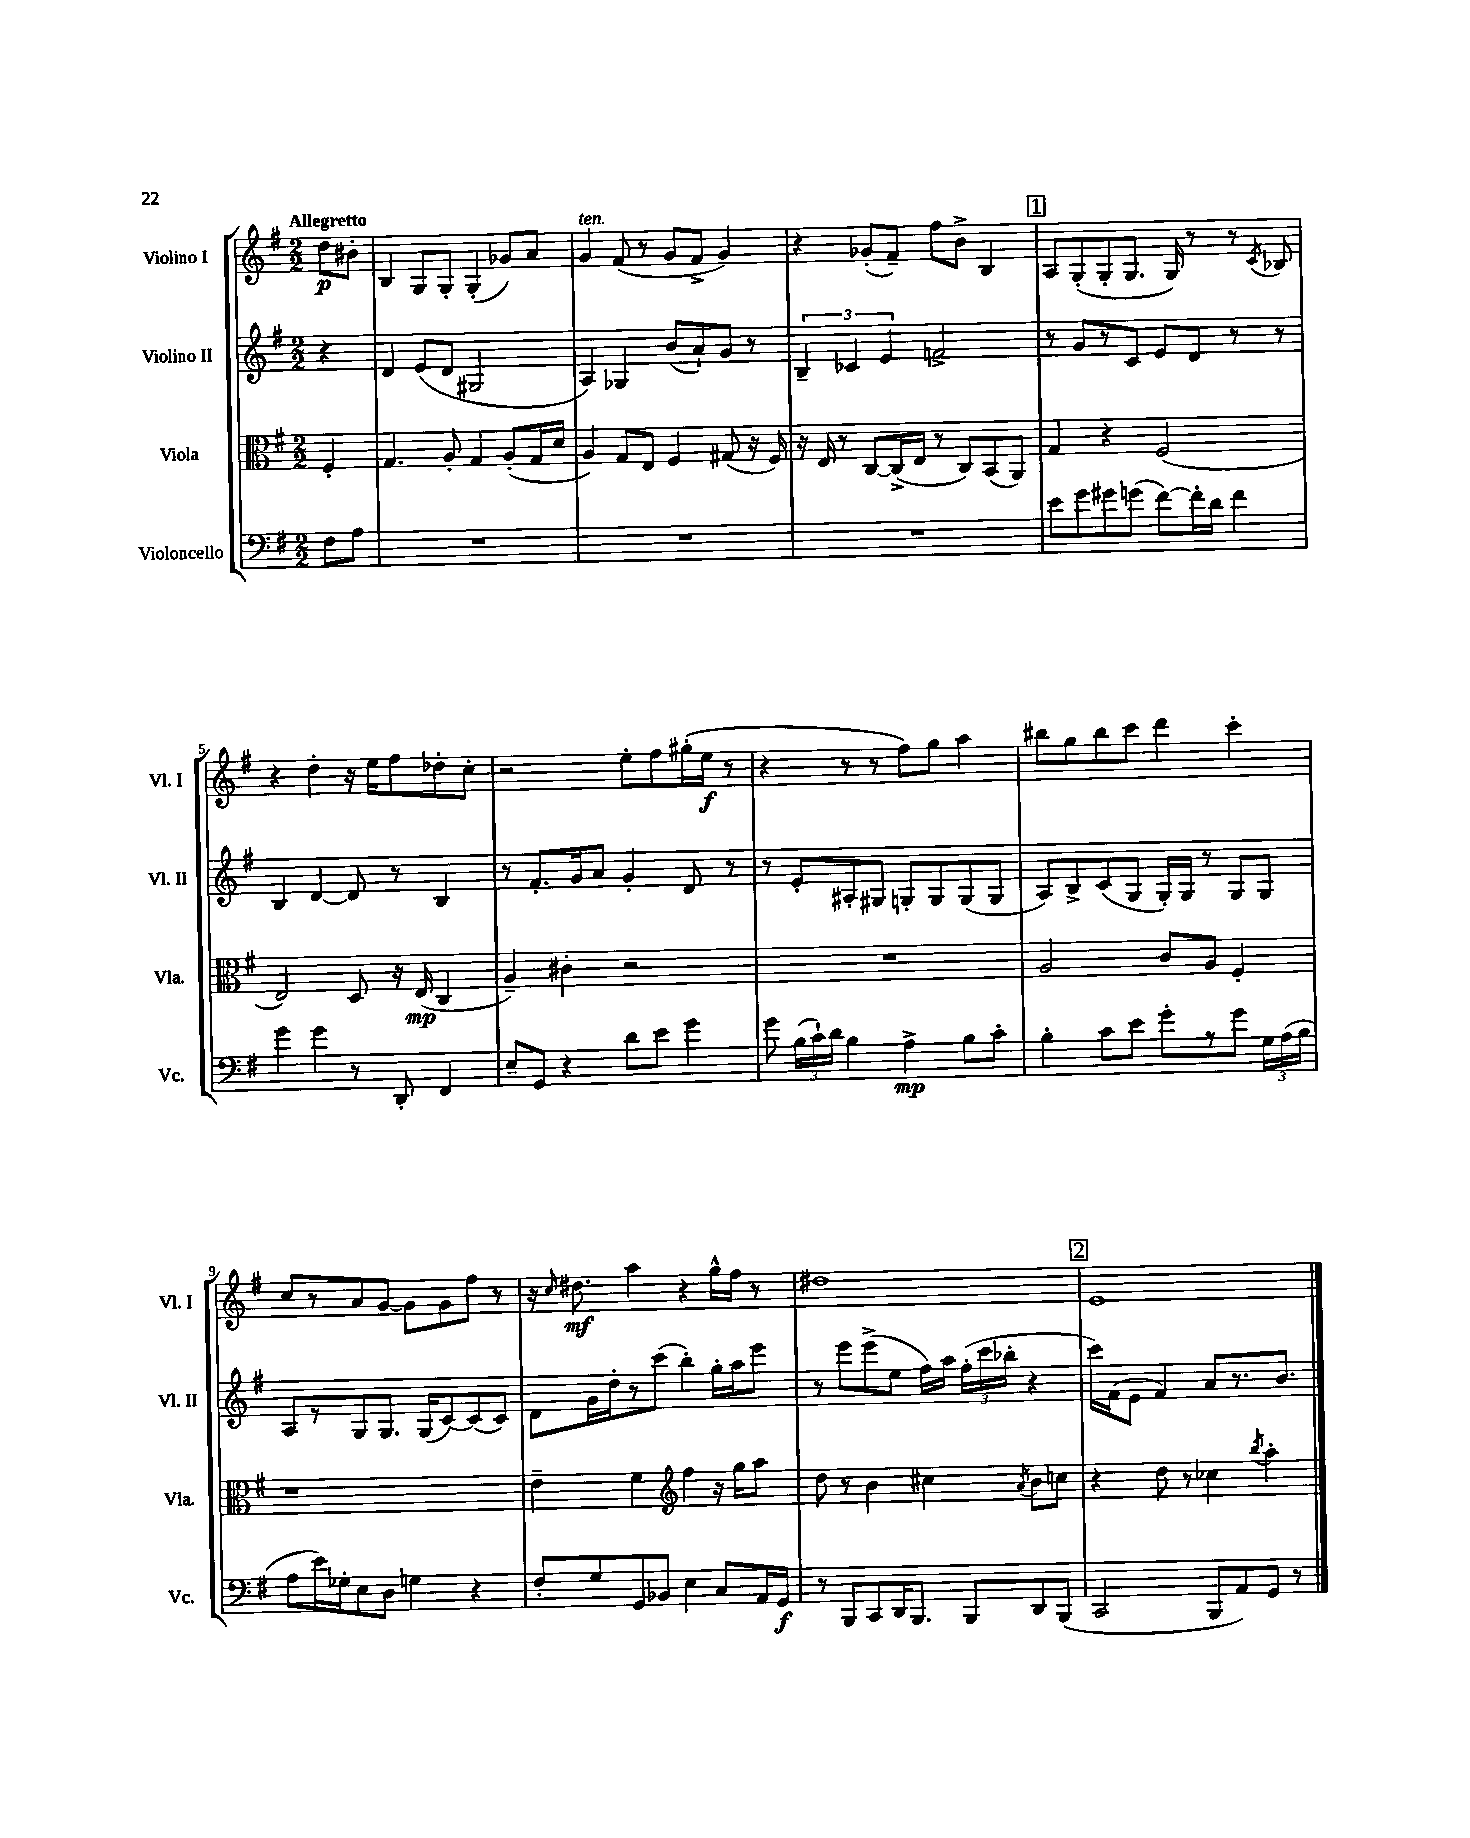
<<
\new StaffGroup <<
\new Staff = "s0" \with { instrumentName = "Violino I" shortInstrumentName = "Vl. I" } {
    \clef treble \key g \major \numericTimeSignature \time 2/2 \partial 4 \tempo "Allegretto"
    \autoBeamOff d''8[\p bis'8]-. |
    b4 g8[ g8]-. g4-.( ges'8[) a'8] |
    g'4^\markup { \italic "ten." } fis'8( r8 g'8[ fis'8]-> g'4) |
    r4 ges'8[-.( fis'8]--) fis''8[ b'8]-> b4 |
    \mark \markup { \box "1" } a8[ g8-.( g8-. g8.] g16) r8 r8 \acciaccatura { c'8 } bes8 |
    r4 d''4-. r16 e''16[ fis''8 des''8-. c''8]-. |
    r2 e''8[-. fis''8 gis''16-.( e''16]\f r8 |
    r4 r8 r8 fis''8[) g''8] a''4 |
    bis''8[ g''8 bis''8 c'''8] d'''4 c'''4-. |
    c''8[ r8 a'8 g'8]~ g'8[ g'8 fis''8] r8 |
    r16 \grace { c''16 } dis''8.\mf a''4 r4 g''16[-^ fis''16] r8 |
    dis''1 |
    \mark \markup { \box "2" } e'1 \bar "|." |
}
\new Staff = "s1" \with { instrumentName = "Violino II" shortInstrumentName = "Vl. II" } {
    \clef treble \key g \major \numericTimeSignature \time 2/2 \partial 4
    \autoBeamOff r4 |
    d'4 e'8[( d'8] gis2 |
    a4) ges4 b'8[( a'8-!) g'8] r8 |
    \tuplet 3/2 { b4-- ces'4 e'4 } f'2-> |
    \mark \markup { \box "1" } r8 g'8[ r8 c'8] e'8[ d'8] r8 r8 |
    b4 d'4~ d'8 r8 b4 |
    r8 fis'8.[-. g'16 a'8] g'4-. d'8 r8 |
    r8 e'8[-. ais8-. gis8] g8[-. g8 g8( g8] |
    a8[) b8-> c'8( g8] g16[-.) g16] r8 g8[ g8] |
    a8[ r8 g8 g8.] g16[( c'8~) c'8( c'8]) |
    d'8[ g'16 d''16-. r8 c'''8]( b''4-.) g''16[-. a''16 e'''8] |
    r8 e'''8[ e'''8->( e''8] fis''16[) a''16] \tuplet 3/2 { fis''16[-.( c'''16 bes''16]-. } r4 |
    \mark \markup { \box "2" } c'''16[) fis'16( e'8] fis'4) a'8[ r8. b'8.] \bar "|." |
}
\new Staff = "s2" \with { instrumentName = "Viola" shortInstrumentName = "Vla." } {
    \clef alto \key g \major \numericTimeSignature \time 2/2 \partial 4
    \autoBeamOff fis4-. |
    g4. a8-. g4 a8[-.( g16 d'16] |
    a4) g8[ e8] fis4 gis8( r16 fis16) |
    r16 e16 r8 c8[~ c16->( e16] r8 c8[) b,8( a,8]) |
    \mark \markup { \box "1" } g4 r4 fis2( |
    e2) d8 r16 e16\mp( c4 |
    a4--) cis'4-. r2 |
    R1 |
    a2 c'8[ a8] fis4-. |
    r1 |
    e'4-- fis'4 \clef treble fis''4 r16 g''16[ a''8] |
    d''8 r8 b'4 cis''4 \acciaccatura { a'8 } b'8[ c''8] |
    \mark \markup { \box "2" } r4 d''8 r8 ces''4 \acciaccatura { b''8 } a''4-. \bar "|." |
}
\new Staff = "s3" \with { instrumentName = "Violoncello" shortInstrumentName = "Vc." } {
    \clef bass \key g \major \numericTimeSignature \time 2/2 \partial 4
    \autoBeamOff fis8[ a8] |
    R1 |
    R1 |
    R1 |
    \mark \markup { \box "1" } e'8[ g'8 gis'8 g'8]( fis'8[~) fis'16-. d'16] fis'4 |
    g'4 g'4 r8 d,8-. fis,4 |
    e8[-- g,8] r4 d'8[ e'8] g'4 |
    g'8 \tuplet 3/2 { b16[( c'16-!) d'16] } b4 a4->\mp b8[ c'8]-. |
    b4-. c'8[ e'8] g'8[-. r8 g'8] \tuplet 3/2 { g16[ a16( b16] } |
    a8[ e'16) ges16-. e8 d8] g4 r4 |
    fis8[-. g8 g,8 bes,8] e4 c8[ a,16 g,16]\f |
    r8 b,,8[ c,8 d,16 b,,8.] b,,8[ d,8 b,,8]( |
    \mark \markup { \box "2" } c,2 b,,8[ a,8) g,8] r8 \bar "|." |
}
>>
>>
